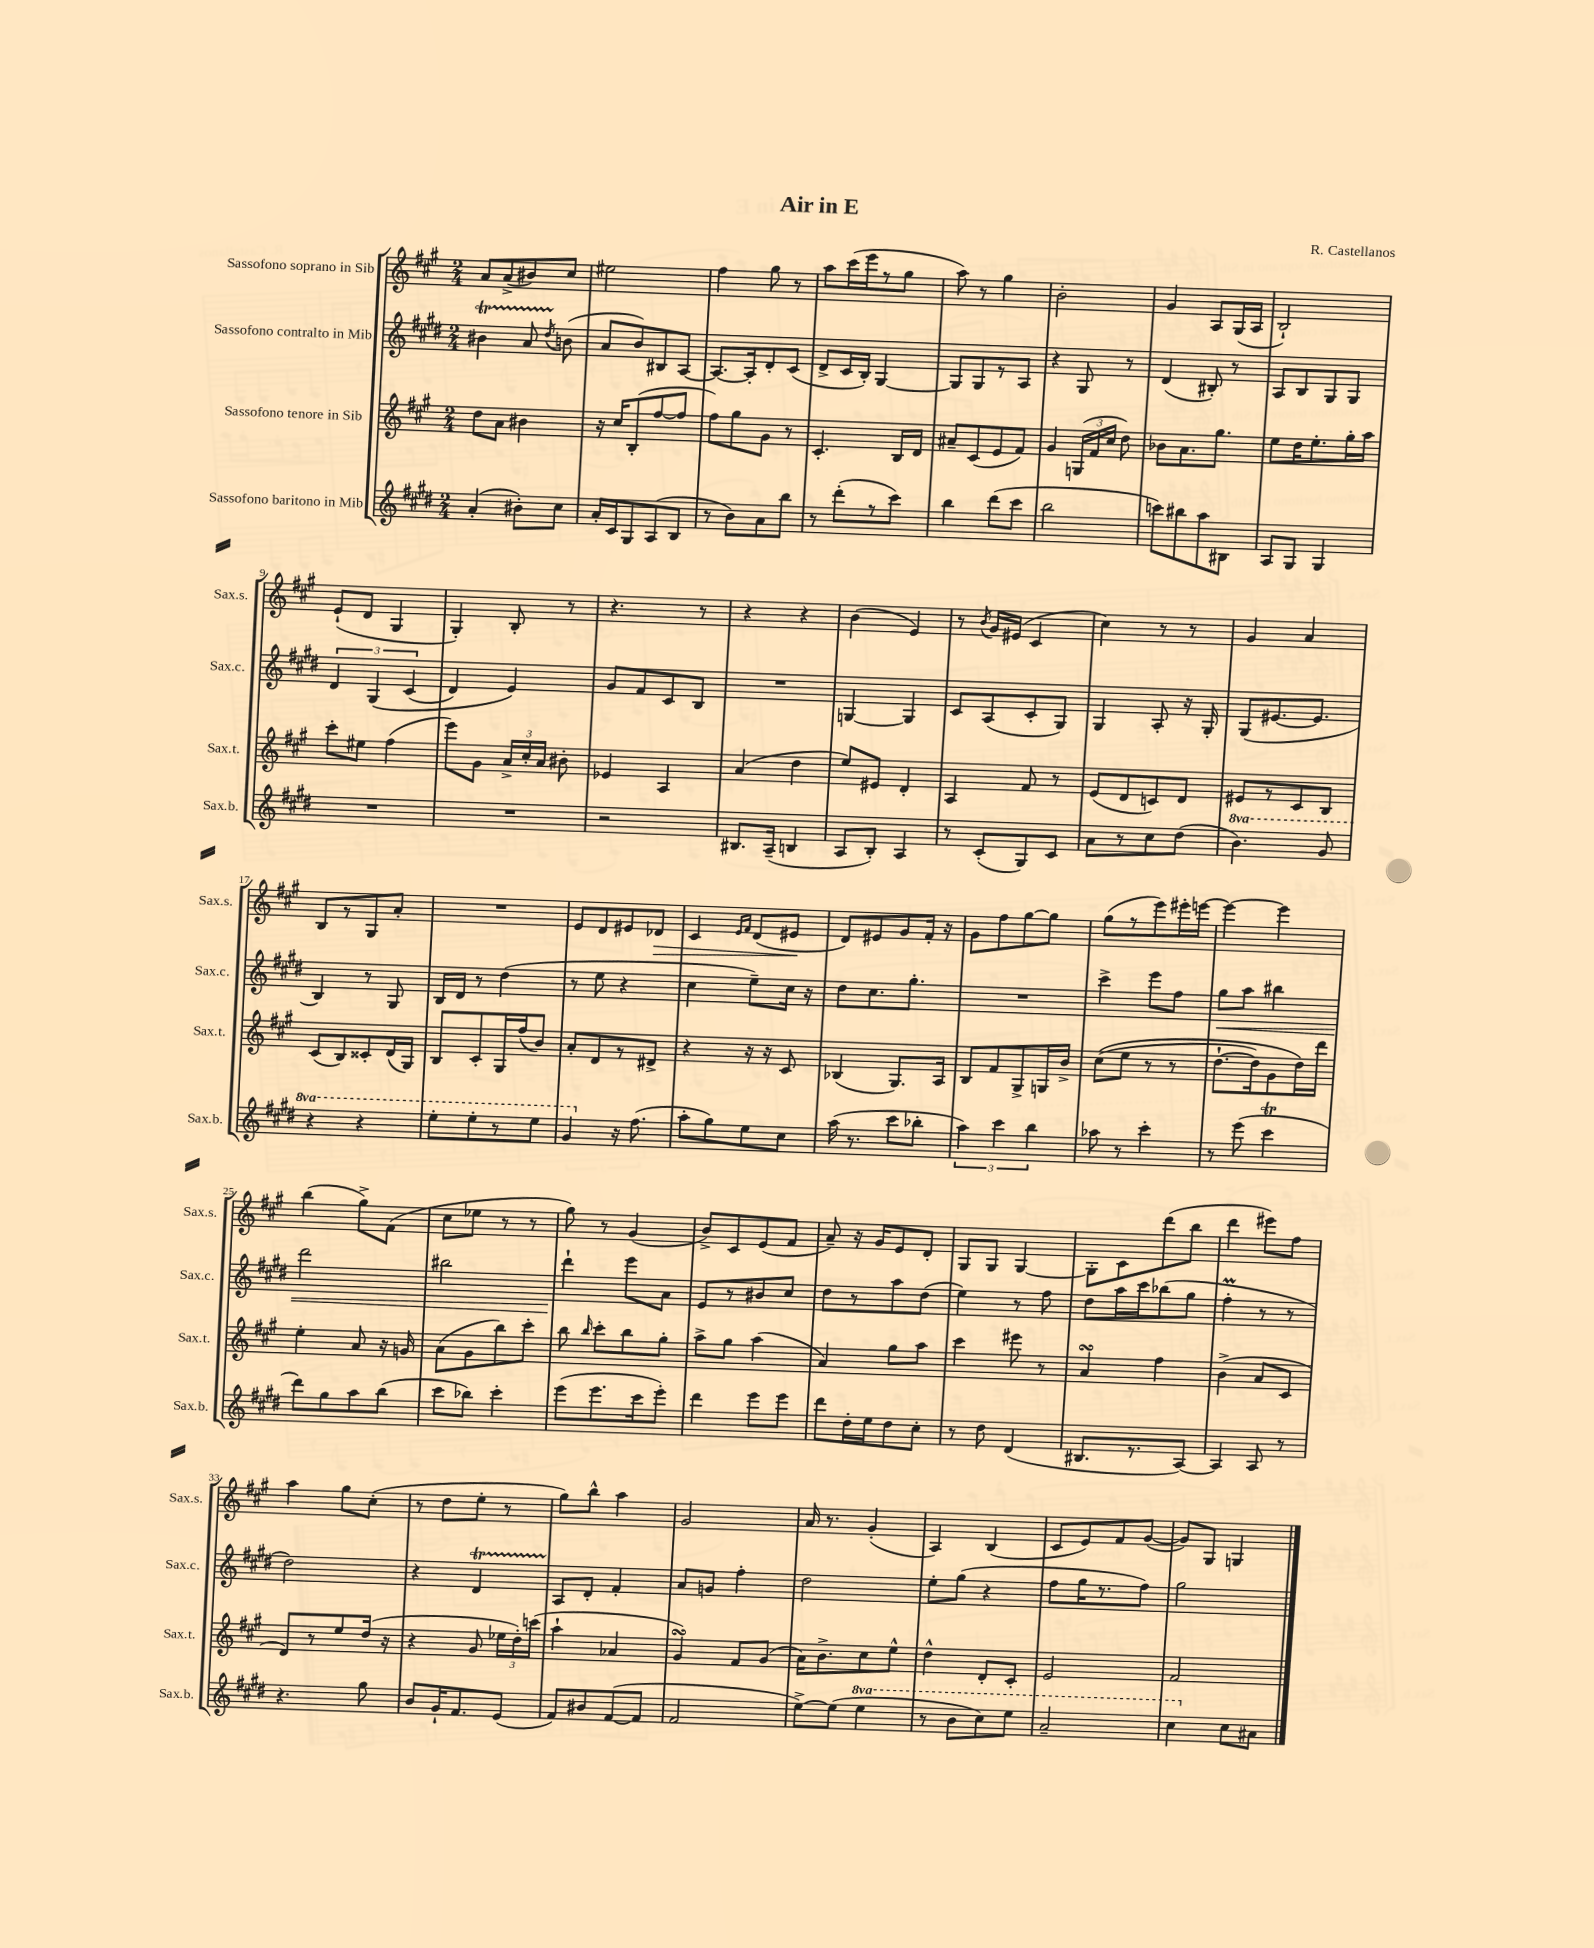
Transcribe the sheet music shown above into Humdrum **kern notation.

**kern	**kern	**kern	**kern
*staff4	*staff3	*staff2	*staff1
*clefG2	*clefG2	*clefG2	*clefG2
*k[f#c#g#d#]	*k[f#c#g#]	*k[f#c#g#d#]	*k[f#c#g#]
*M2/4	*M2/4	*M2/4	*M2/4
(4a'/	8dd\L	4b#\	8a/L
.	8a\J	.	(8a^/
8b#'\L)	4b#\	8a/	8b#/)
.	.	8qdd#/	.
8cc#\J	.	(8b\	8cc#/J
=	=	=	=
16a'/LL	16r	8a/L	2ee#\
16c#/J	16cc#/LK	.	.
8G#/	(8B'/	8b/)	.
(8A/	[8ff#/	8B#/	.
8B/J	8ff#/]J	[8A/J	.
=	=	=	=
8r	8ff#\L)	8.A/_L	4ff#\
8b\L)	8gg#\	.	.
.	.	16A'/]k	.
8a\	8g#\J	8d#'/	8gg#\
8bb\J	8r	(8c#/J	8r
=	=	=	=
8r	4.c#'/	8d#^/L	8aa\L
(8ddd#'\L	.	16c#/L	(16ccc#\L
.	.	16B'/JJ)	16eee\J
8r	.	[4G#/	8r
8ccc#\J)	16B/LL	.	8gg#\J
.	16d/JJ	.	.
=	=	=	=
4bb\	8a#~/L	8G#/]L	8aa\)
.	(8c#/	8G#/	8r
(8ddd#\L	8e/	8r	4gg#\
8ccc#\J	8f#/J)	8A/J	.
=	=	=	=
2bb\	4g#/	4r	2b'\
.	(24G/LL	8G#/	.
.	24f#/	.	.
.	24cc#/JJ	.	.
.	8dd\)	8r	.
=	=	=	=
8ccc\L)	8b-\L	(4d#/	4g#/
8bb#\	8.a\	.	.
8aa\	.	8B#'/)	8A/L
.	8.gg#\J	.	.
8B#\J	.	8r	(16G#/L
.	.	.	16A/JJ
=	=	=	=
8A/L	8ee\L	8A/L	2B`/)
8G#/J	16dd\K	8B/	.
.	8.ee'\	.	.
4G#/	.	8G#/	.
.	16gg#'\L	8G#/J	.
.	16aa\JJ	.	.
=	=	=	=
2r	8ccc#'\L	6d#/	(8e`/L
.	8ee#\J	.	8d/J
.	.	&(6G#/	.
.	(4ff#\	.	4G#/
.	.	(6c#/	.
=	=	=	=
2r	8eee\L)	4d#/)	4G#'/)
.	8g#\J	.	.
.	24a^/LL	4e/&)	8B'/
.	24cc#'/	.	.
.	24a/JJ	.	.
.	8b#'\	.	8r
=	=	=	=
2r	4e-/	8g#/L	4.r
.	.	8f#/	.
.	4A/	8c#/	.
.	.	8B/J	8r
=	=	=	=
8.B#/L	(4a/	2r	4r
(16A~/Jk	.	.	.
4B/	4dd\	.	4r
=	=	=	=
8A/L	8ee/L)	[4G/	(4b\
8B'/J)	8e#/J	.	.
4A/	4d'/	4G/]	4e/)
=	=	=	=
8r	4A/	8c#/L	8r
.	.	.	8qb/
(8c#'/L	.	(8A/	16g#/LL
.	.	.	(16e#/JJ
8G#/)	8f#/	8c#'/	4c#/
8c#/J	8r	8G#/J)	.
=	=	=	=
8a\L	(8e/L	4G#/	4cc#\)
8r	8d/	.	.
8cc#\	8c/)	8A'/	8r
(8dd#\J	8d/J	16r	8r
.	.	16G#'/	.
=	=	=	=
4.bb\)	8e#/L	(8G#/L	4g#/
.	8r	[8.e#/	.
.	8c#/	.	4a/
.	.	8.e#/]J	.
8gg#/	8B/J	.	.
=	=	=	=
4r	(8c#/L	4B/)	8B/L
.	8B/)	.	8r
4r	8c##'/	8r	8G#/
.	(16d/L	8G#/	8a'/J
.	16G#/JJ)	.	.
=	=	=	=
8eee'\L	8B/L	16B/LL	2r
.	.	16d#/JJ	.
8eee'\	8c#'/	8r	.
8r	16G#/L	(4dd#\	.
.	(16ff#/J	.	.
8eee\J	8b/J)	.	.
=	=	=	=
4gg#/	8a'/L	8r	8e/L
.	8d/	8ee\	8d/
16r	8r	4r	8e#/
(8.ff#\	.	.	.
.	8d#^/J	.	8d-/J
=	=	=	=
8aa'\L	4r	4cc#\	4c#/
8gg#\)	.	.	.
.	.	.	16qqe/LL
.	.	.	16qqf#/JJ
8ee\	16r	8ee~\L)	(8d/L
.	16r	.	.
8cc#\J	8c#/	16cc#\Jk	8e#/J
.	.	16r	.
=	=	=	=
(16aa\	(4B-/	8dd#\L	8d/L)
8.r	.	.	.
.	.	8.cc#\	8e#/
8ccc#\L	8.G#/L)	.	8g#/
.	.	8.gg#'\J	.
8bb-'\J	.	.	16f#'/Jk
.	16A/Jk	.	16r
=	=	=	=
6aa\)	8B/L	2r	8g#\L
.	8f#/	.	8ff#\
6ccc#\	.	.	.
.	8G#^/	.	[8gg#\
6bb\	.	.	.
.	16G/L	.	8gg#\]J
.	16b^/JJ	.	.
=	=	=	=
8aa-\	&((8cc#\L	4ccc#^\	(8gg#\L
8r	8ee\J	.	8r
4ccc#'\	8r	8eee\L	8eee\)
.	8r	8ff#\J	16eee#'\L
.	.	.	[16eee\JJ
=	=	=	=
8r	[8.dd`\L	8gg#\L	4eee\_
(8eee\	.	8aa\J	.
.	16dd\]k)	.	.
4ccc#\	8g#\	4bb#\	4eee\]
.	16dd\L&)	.	.
.	16ddd\JJ	.	.
=	=	=	=
8ddd#\L)	4ee'\	2ddd#\	(4bb\
8gg#\	.	.	.
8aa\	8a/	.	8gg#^\L)
(8bb\J	16r	.	(8f#\J
.	16g/	.	.
=	=	=	=
8ccc#\L	(8a\L	2bb#\	8cc#\L
8bb-\J)	8g#\	.	8ee-\J
4ccc#'\	8bb\)	.	8r
.	8ccc#'\J	.	8r
=	=	=	=
(8eee\L	8bb\	4ddd#`\	8gg#\)
.	16qqbb/	.	.
8.eee\	8ccc#'\L	.	8r
.	8bb\	8eee\L	(4g#/
16ccc#\k	.	.	.
8eee'\J)	8gg#'\J	8a\J	.
=	=	=	=
4ddd#\	8aa^\L	8e/L	8b^/L)
.	8gg#\J	8r	8c#/
8eee\L	(4aa\	8b#/	(8e/
8eee\J	.	8cc#/J	8f#/J
=	=	=	=
8ddd#\L	4a/)	8dd#\L	8a~/)
16dd#'\L	.	8r	16r
16ee\J	.	.	16g#/LK
8dd#\	8gg#\L	8aa\	8e/
8cc#'\J	8aa\J	(8dd#\J	8d'/J
=	=	=	=
8r	4ccc#\	4ee\)	8G#/L
8dd#\	.	.	8G#/J
(4d#/	8eee#\	8r	[4G#/
.	8r	8ff#\	.
=	=	=	=
8.B#/L	4a/	8dd#\L	8G#'\]L
.	.	16aa\L	8c#\
8.r	.	16ccc#\J	.
.	4ff#\	(8bb-\	(8ddd\
[8A/J)	.	8gg#\J	8bb\J
=	=	=	=
4A/]	(4b^\	4ff#'\	4ddd\
8A/	8a/L	8r	8eee#\L)
8r	8c#/J	8r	8ff#\J
=	=	=	=
4.r	8d/L)	2dd#\)	4aa\
.	8r	.	.
.	8ee/	.	8gg#\L
8gg#\	(16dd/Jk	.	(8cc#'\J
.	16r	.	.
=	=	=	=
8b/L	4r	4r	8r
16g#`/K	.	.	8dd\L
8.f#/	.	.	.
.	8g#/	4d#/	8ee'\J
(8e/J	24ee-\LL	.	8r
.	24dd'\)	.	.
.	(24ccc\JJ	.	.
=	=	=	=
8f#/L)	4aa`\	8A/L	8gg#\L)
8b#/	.	8d#'/J	8bb^^\J
([8f#/	4a-/	4f#'/	4aa\
8f#/]J	.	.	.
=	=	=	=
2f#/	4g#/)	8a/L	2g#/
.	.	8g/J	.
.	8f#/L	4ff#'\	.
.	(8g#/J	.	.
=	=	=	=
[8ee^\L)	16a\LK)	2dd#\	16a/
.	8.b^\	.	8.r
(8ee\]J	.	.	.
4eee\	8cc#\	.	(4g#'/
.	8ee^^\J	.	.
=	=	=	=
8r	4dd^^\	8ee'\L	4A/)
8bb\L	.	(8gg#\J	.
8ccc#\)	8d'/L	4r	(4B/
8eee\J	8c#'/J	.	.
=	=	=	=
2aa~/	2e/	8ff#\L	8c#/L
.	.	16gg#\K	8e/)
.	.	8.r	.
.	.	.	8f#/
.	.	8ff#\J)	([8g#/J
=	=	=	=
4ccc#\	2f#/	2gg#\	8g#/]L)
.	.	.	8G#/J
8cc#\L	.	.	4G/
8a#\J	.	.	.
==	==	==	==
*-	*-	*-	*-
